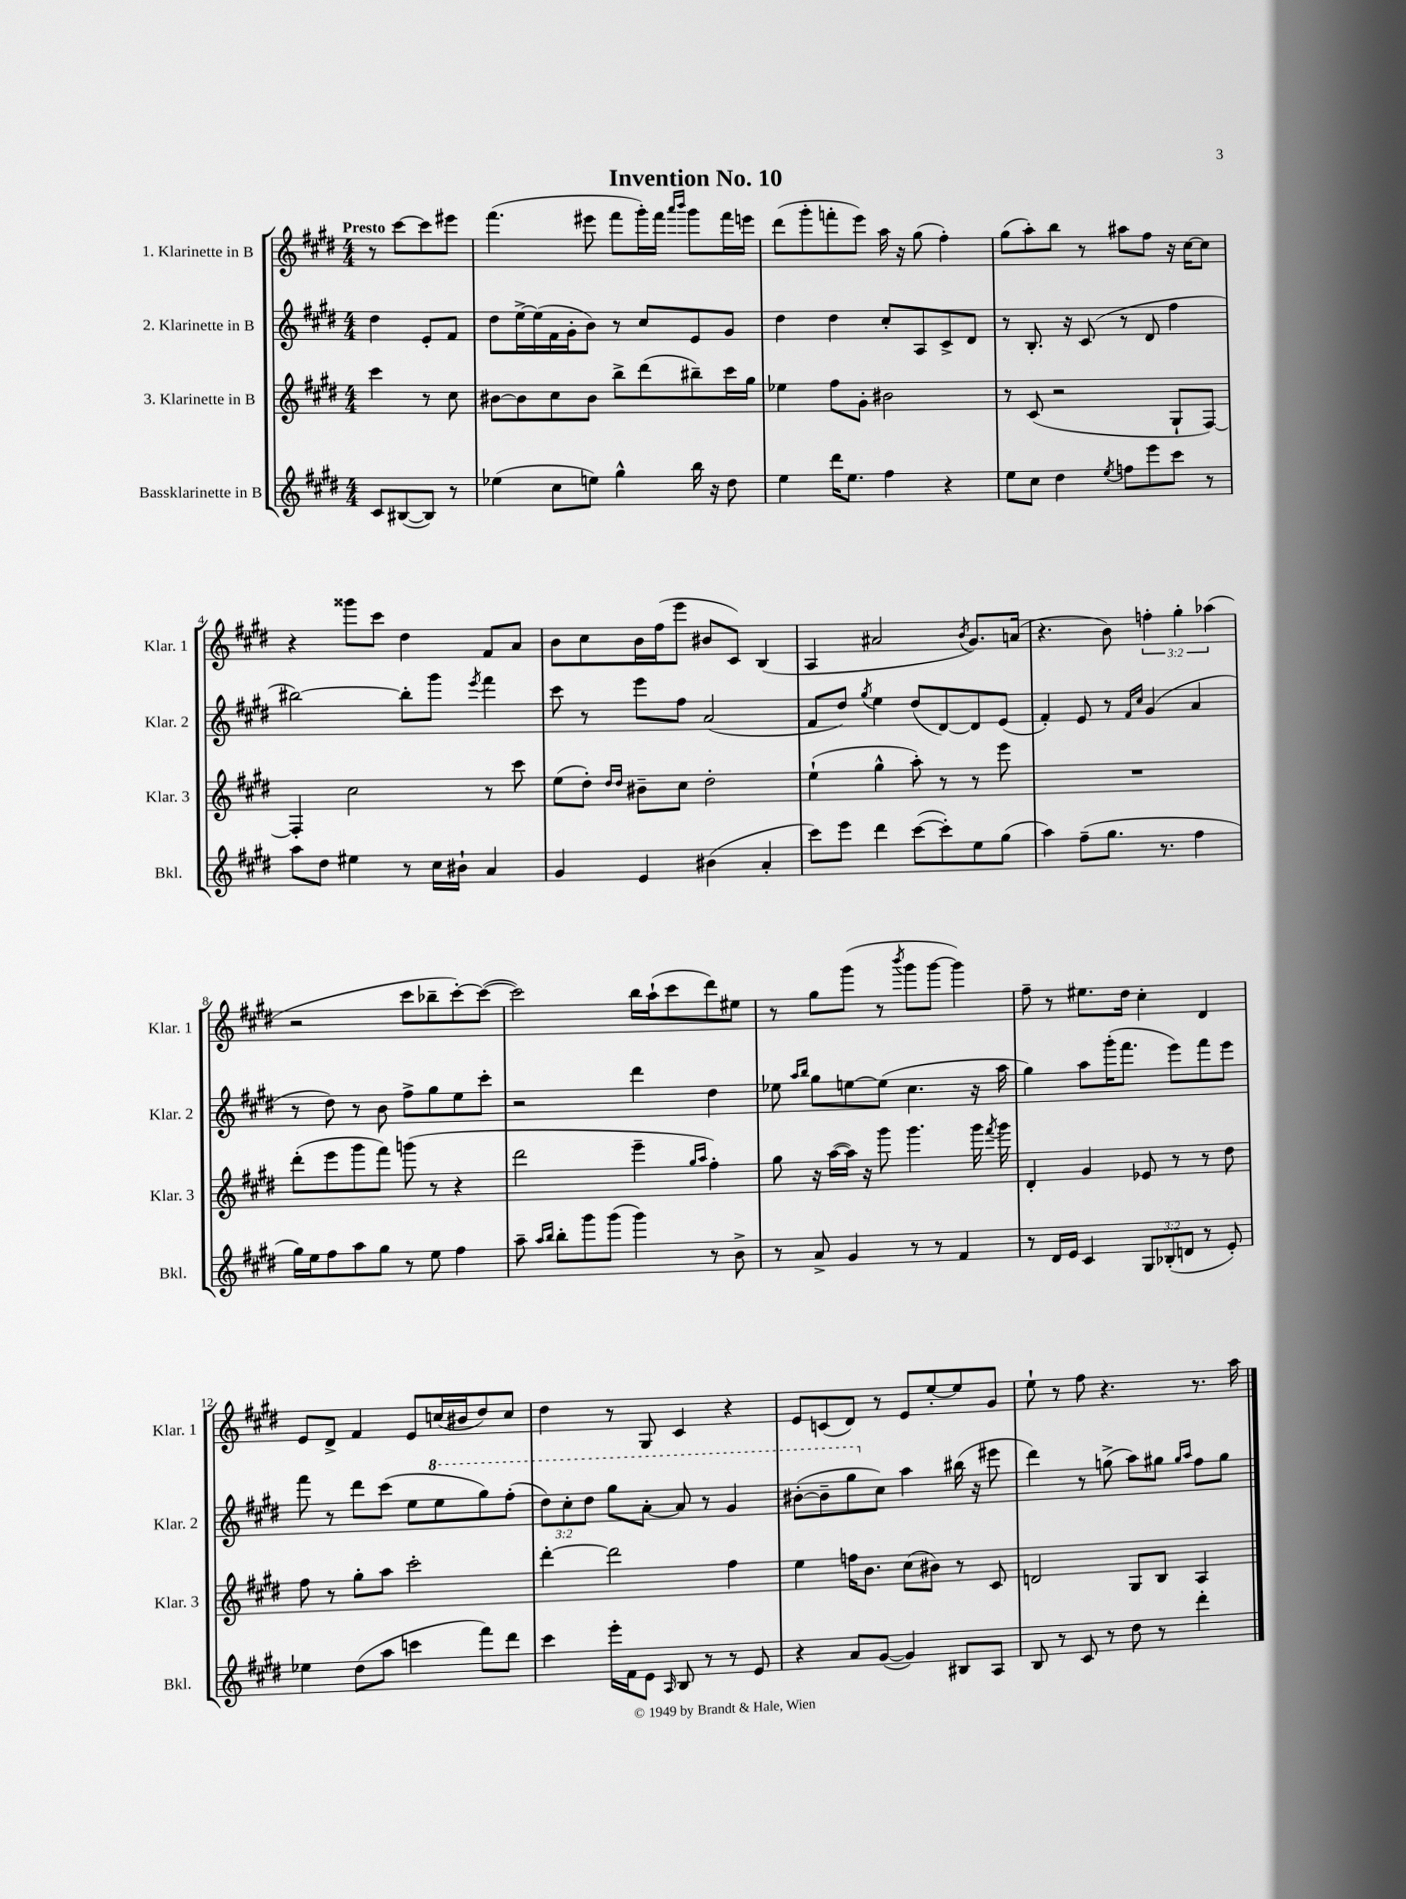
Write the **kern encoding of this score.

**kern	**kern	**kern	**kern
*staff4	*staff3	*staff2	*staff1
*clefG2	*clefG2	*clefG2	*clefG2
*k[f#c#g#d#]	*k[f#c#g#d#]	*k[f#c#g#d#]	*k[f#c#g#d#]
*M4/4	*M4/4	*M4/4	*M4/4
8c#	4ccc#	4dd#	8r
([8B#	.	.	[8ccc#
8B#])	8r	8e'	8ccc#]
8r	8cc#	8f#	8eee#
=	=	=	=
(4ee-	[8b#	8dd#	(4.fff#
.	8b#]	[16ee^	.
.	.	(16ee]	.
8cc#	8cc#	16f#	.
.	.	16g#'	.
8ee)	8b#	8b)	8eee#
4gg#^^	8bb^	8r	8fff#
.	(8ddd#	8cc#	16ggg#')
.	.	.	16fff#
.	.	.	16qqaaa
.	.	.	16qqbbb
16bb	8bb#~)	8e	8ggg#
16r	.	.	.
8dd#	16ccc#	8g#	16fff#
.	16gg#	.	16eee
=	=	=	=
4ee	4ee-	4dd#	(8ddd#
.	.	.	8ggg#'
16ddd#	8ff#	4dd#	8fff'
8.ee	.	.	.
.	8g#'	.	8eee)
4ff#	2b#	8cc#'	16aa
.	.	.	16r
.	.	8A	(8gg#
4r	.	8c#^	4ff#')
.	.	8d#	.
=	=	=	=
8ee	8r	8r	(8gg#
8cc#	(8c#	8.B'	8aa')
4dd#	2r	.	8bb
.	.	16r	.
.	.	(8c#	8r
8qee	.	.	.
8ff	.	8r	8aa#
8eee	.	8d#	8ff#
8ccc#	8G#`	4ff#	16r
.	.	.	[16cc#
8r	[8F#)	.	8cc#]
=	=	=	=
8aa	4F#']	[2bb#)	4r
8dd#	.	.	.
4ee#	2cc#	.	8ggg##
.	.	.	8ccc#
8r	.	8bb#']	4dd#
16cc#	.	8ggg#	.
16b#`	.	.	.
.	.	8qeee	.
4a	8r	4fff#	8f#
.	8ccc#	.	8a
=	=	=	=
4g#	(8ee	8ccc#	8b
.	8dd#')	8r	8cc#
.	16qqdd#	.	.
.	16qqdd#	.	.
4e	8b#~	8eee	16b
.	.	.	(16ff#
.	8cc#	8ff#	8eee
(4b#	2dd#'	(2a	8b#
.	.	.	8c#)
4a'	.	.	(4B
=	=	=	=
8ccc#)	(4ee`	8f#	4A
8eee	.	8dd#)	.
.	.	8qgg#	.
4ddd#	4gg#^^	4ee	2a#
([8ccc#	8aa')	(8dd#	.
8ccc#'])	8r	[8d#)	.
.	.	.	8qb
8ee	8r	8d#]	8.g#)
(8gg#	8eee	(8e	.
.	.	.	(16a
=	=	=	=
4aa)	1r	4f#')	4.r
(8ff#~	.	8e	.
8.gg#	.	8r	8b)
.	.	16qqf#	.
.	.	16qqcc#	.
.	.	(4g#	6ff'
8.r	.	.	.
.	.	.	6gg#'
4ff#	.	4a	.
.	.	.	(6aa-
=	=	=	=
16gg#)	(8ddd#'	8r	2r
16ee	.	.	.
8ff#	8eee	8dd#)	.
8aa	8ggg#	8r	.
8gg#	8fff#)	8b	.
8r	(8ggg	8ff#^	8ccc#
8ee	8r	8gg#	8bb-~
4ff#	4r	8ee	[8ccc#')
.	.	8ccc#'	(8ccc#_
=	=	=	=
8aa~	2ddd#	2r	2ccc#])
16qqaa	.	.	.
16qqbb	.	.	.
8bb'	.	.	.
8ggg#	.	.	.
(8ggg#	.	.	.
4ggg#)	4eee~	4ddd#	16bb
.	.	.	(16aa`
.	.	.	8ccc#
.	16qqgg#	.	.
.	16qqaa	.	.
8r	4ff#')	4dd#	8ddd#)
8b^	.	.	8ee#
=	=	=	=
8r	8gg#	8ee-	8r
.	.	16qqaa	.
.	.	16qqbb	.
8a^	16r	8gg#	8gg#
.	([16aa	.	.
4g#	16aa])	[8ee	(8ggg#
.	16r	.	.
.	8ggg#	(8ee]	8r
.	.	.	8qbbb
8r	4.ggg#	4.cc#	8ggg#
8r	.	.	[8ggg#
4f#	.	.	4ggg#])
.	16ggg#	16r	.
.	8qfff#	.	.
.	16ggg#	16aa	.
=	=	=	=
8r	4d#'	4gg#)	8ff#~
16d#	.	.	8r
16e	.	.	.
4c#	4g#	8aa	8.ee#
.	.	(16ggg#'	.
.	.	8.fff#	16dd#
12G#	8e-	.	4cc#'
(12B-'	.	.	.
.	8r	8eee)	.
12d	.	.	.
8r	8r	8fff#	4d#
8e')	8dd#	8eee	.
=	=	=	=
4ee-	8ff#	8fff#	8e
.	8r	8r	8d#^
(8dd#	8gg#'	8ddd#	4f#
8aa	8aa	(8ccc#	.
4ccc	2ccc#'	8ee	8e
.	.	8eee	(16cc
.	.	.	16b#
8fff#)	.	8ggg#)	8dd#)
8ddd#	.	(8fff#'	8cc
=	=	=	=
4ccc#	[4ddd#'	12ddd#)	4dd#
.	.	12ccc#'	.
.	.	12ddd#	.
16eee'	2ddd#]	8ggg#	8r
16f#	.	.	.
8e	.	[8aa'	8G#
16qqA	.	.	.
8B	.	8aa]	4c#
8r	.	8r	.
8r	4ff#	4gg#	4r
8e	.	.	.
=	=	=	=
4r	4ee	([8bb#'	8e
.	.	8bb#~]	(8c
8a	16ff	8ggg#	8d#)
.	8.b	.	.
([8g#	.	8cc#)	8r
4g#])	(8cc#	4aa	8e
.	8b#)	.	[8ee'
8B#	8r	(16bb#	8ee]
.	.	16r	.
8A	8c#	8eee#	8g#
=	=	=	=
8B	2d	4ddd#)	8ee`
8r	.	.	8r
8c#	.	8r	8ff#
8r	.	(8gg^	4.r
8dd#	8G#	8aa)	.
8r	8B	8gg#	.
.	.	16qqgg#	.
.	.	16qqaa	.
4ddd#'	4A	8ff#	8.r
.	.	8gg#	.
.	.	.	16aa
==	==	==	==
*-	*-	*-	*-
